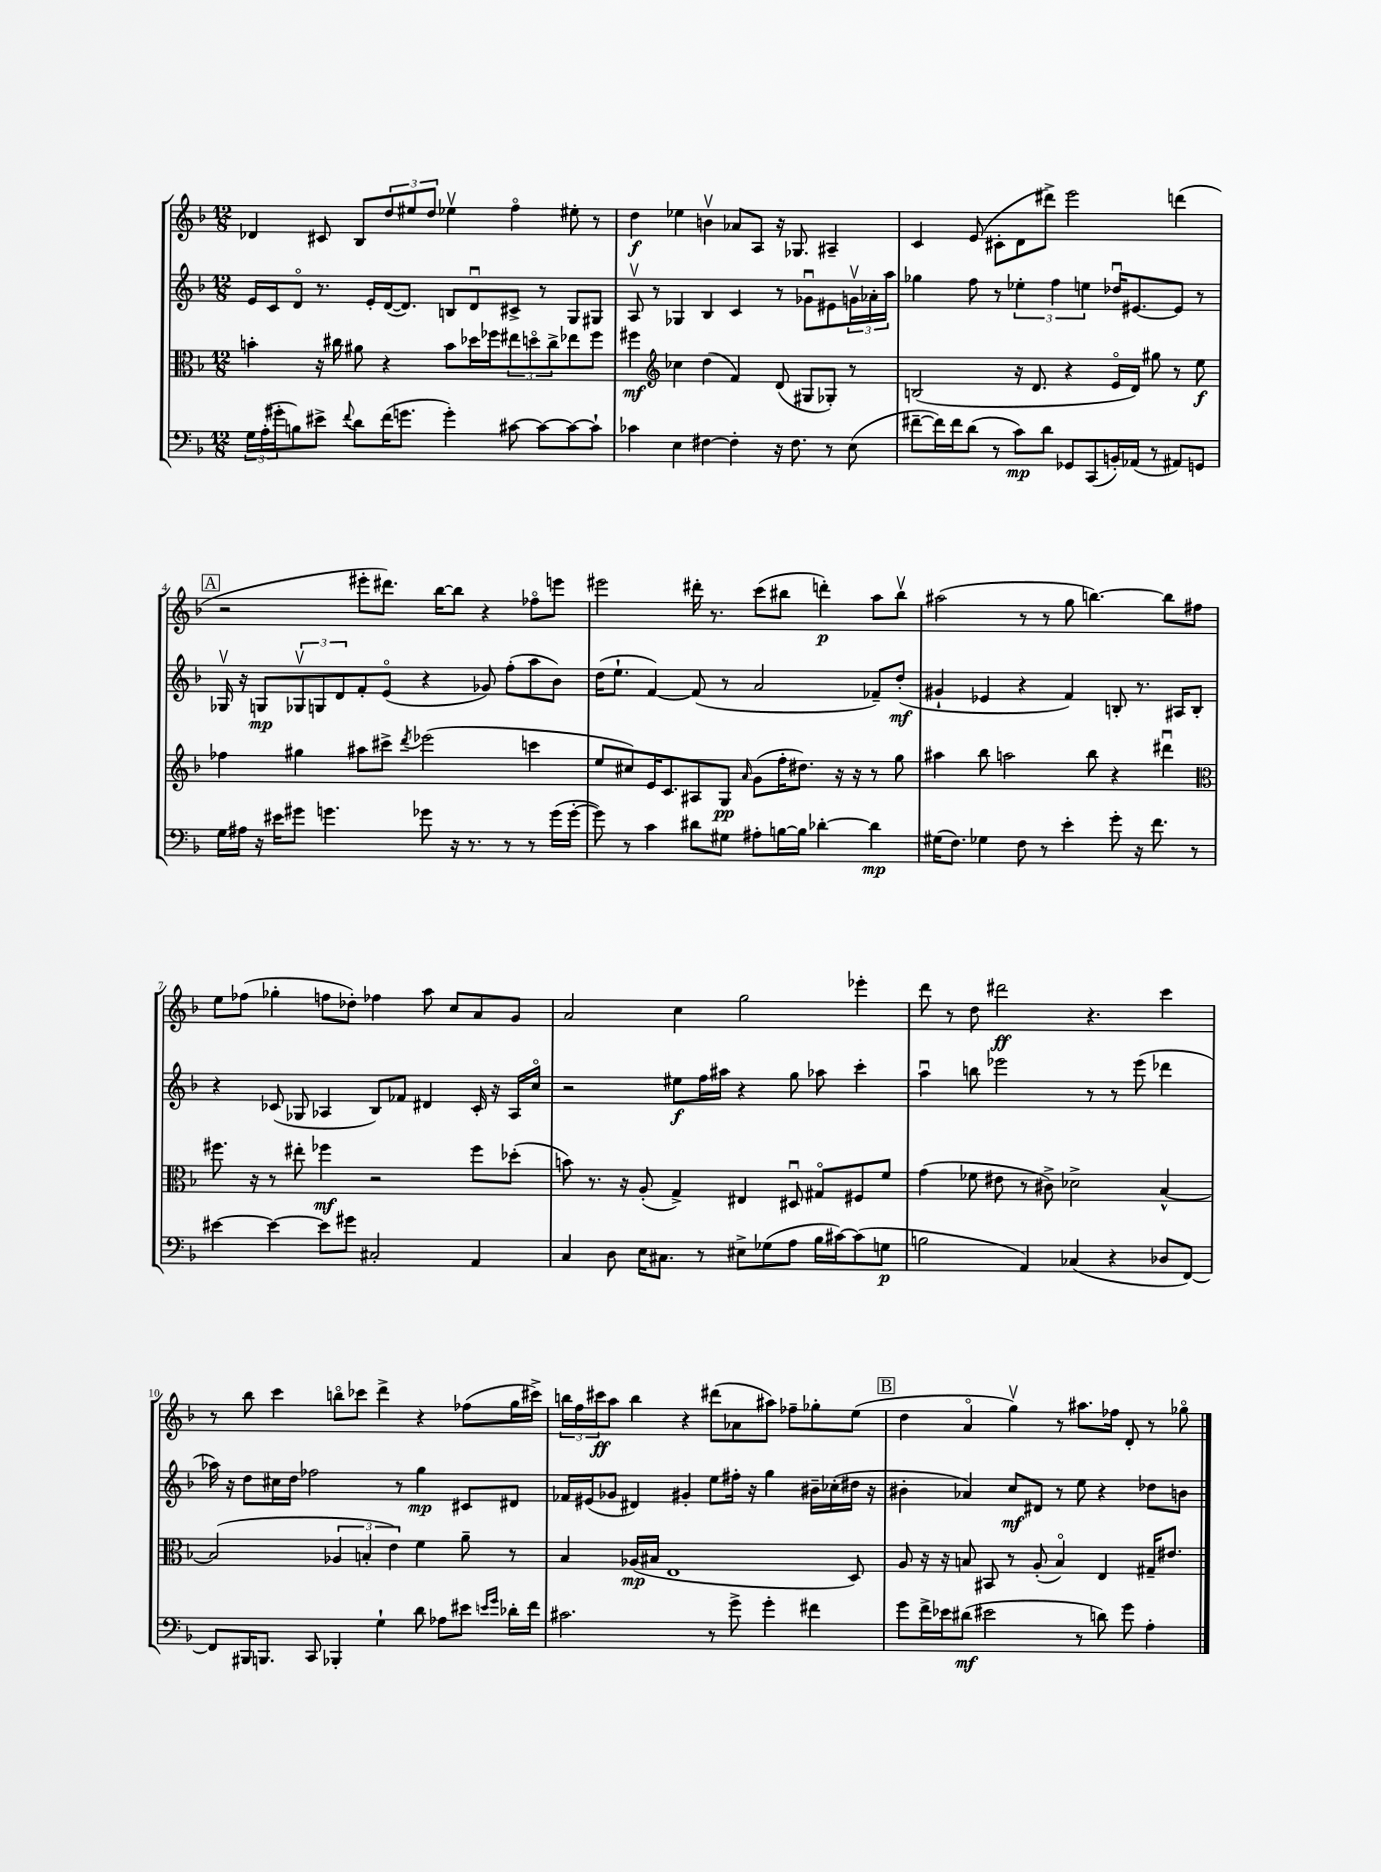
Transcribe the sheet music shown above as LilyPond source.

<<
\new StaffGroup <<
\new Staff = "s0" {
    \clef treble \key f \major \numericTimeSignature \time 12/8
    des'4 cis'8 bes8 \tuplet 3/2 { d''8 eis''8 d''8 } ees''4\upbow f''4\flageolet eis''8-. r8 |
    d''4\f ees''4 b'4\upbow aes'8 a8 r16 ges8. ais4-- |
    c'4 e'8( cis'8-. d'8 dis'''8->) e'''2 d'''4( |
    \mark \markup { \box "A" } r2 eis'''8-. dis'''8.) bes''16~ bes''8 r4 fes''8\flageolet e'''8 |
    eis'''2 dis'''16-. r8. c'''8( bis''8 d'''4-.\p) a''8 bis''8\upbow |
    ais''2( r8 r8 g''8 b''4.~) b''8 fis''8 |
    e''8 fes''8( ges''4-. f''8 des''8-.) fes''4 a''8 c''8 a'8 g'8 |
    a'2 c''4 g''2 ees'''4-. |
    d'''8 r8 d''8 dis'''2\ff r4. c'''4 |
    r8 bes''8 c'''4 b''8\flageolet ces'''8 d'''4-> r4 fes''8( g''16 cis'''16->) |
    \tuplet 3/2 { b''16 f''16 cis'''16\ff } a''8 b''4 r4 dis'''8( aes'8 ais''8) fes''8-- ges''8-. e''8( |
    \mark \markup { \box "B" } d''4 a'4\flageolet g''4\upbow) r8 ais''8. fes''16 d'8-. r8 ges''8\flageolet \bar "|." |
}
\new Staff = "s1" {
    \clef treble \key f \major \numericTimeSignature \time 12/8
    e'16 c'16 d'8\flageolet r8. e'16-. d'16~( d'8.) b8 d'8\downbow cis'8-> r8 g8 gis8 |
    a8\upbow r8 ges4 bes4 c'4 r8 ges'8\downbow eis'8 \tuplet 3/2 { g'16\upbow aes'16-. a''16 } |
    ges''4 f''8 r8 \tuplet 3/2 { ees''4-. f''4 e''4 } des''16\downbow eis'8.~ eis'8 r8 |
    \mark \markup { \box "A" } ges16\upbow r16 g8\mp \tuplet 3/2 { ges8\upbow g8 d'8 } f'8-. e'8\flageolet( r4 ges'8) f''8-.( a''8 bes'8) |
    d''16( e''8.-! f'4~) f'8( r8 a'2 fes'8--) d''8-.\mf( |
    gis'4-! ees'4 r4 f'4) b8-. r8. ais16 b8-. |
    r4 ces'8( ges8 aes4 bes8) fes'8 dis'4 ces'16-. r16 aes16 c''16\flageolet |
    r2 eis''8\f f''16 ais''16 r4 g''8 aes''8 c'''4-. |
    a''4\downbow b''8 ees'''2 r8 r8 ees'''8( des'''4 |
    aes''16) r16 d''8 cis''16 d''16 fes''2 r8 g''4\mp cis'8 dis'8 |
    fes'16 eis'16( ges'8 dis'4) gis'4-. e''8 fis''16-. r16 g''4 bis'16-- ces''16-.( dis''16 r16 |
    \mark \markup { \box "B" } bis'4-. aes'4) c''8\mf dis'8 r8 e''8 r4 des''8 b'8 \bar "|." |
}
\new Staff = "s2" {
    \clef alto \key f \major \numericTimeSignature \time 12/8
    b'4-. r16 cis''16 ais'8 r4 b'8 des''16 fes''16 \tuplet 3/2 { eis''8 d''8\flageolet cis''8-> } ees''8 fes''8 |
    fis''4\mf \clef treble ces''4 d''4( f'4) d'8( gis8 ges8-.) r8 |
    b2( r16 d'8. r4 e'16\flageolet d'16) gis''8 r8 e''8\f |
    \mark \markup { \box "A" } fes''4 gis''4 ais''8 cis'''8-> \acciaccatura { d'''8 } ees'''2( c'''4 |
    e''8 cis''8) e'16 c'8. ais8 g8\pp \grace { a'16 } g'8( f''16-. dis''8.) r16 r16 r8 g''8 |
    ais''4 bes''8 a''2 bes''8 r4 dis'''4\downbow |
    \clef alto fis''8. r16 r8 eis''8-. fes''4\mf r2 fes''8 des''8-.( |
    b'8) r8. r16 a8-.( g4->) eis4 dis8\downbow gis8\flageolet fis8 f'8 |
    g'4( fes'8 eis'8 r8 cis'8->) des'2-> bes4~-^ |
    bes2( \tuplet 3/2 { aes4 b4-. e'4) } f'4 a'8-- r8 |
    bes4 aes16\mp( bis16 e1 d8) |
    \mark \markup { \box "B" } a8 r16 r16 b8 bis,8 r8 a8-.( b4\flageolet) e4 gis16-- eis'8. \bar "|." |
}
\new Staff = "s3" {
    \clef bass \key f \major \numericTimeSignature \time 12/8
    \tuplet 3/2 { g16 a16-.( gis'16-. } b8) eis'8-> \appoggiatura { f'8 } d'8 f'16( g'8. g'4-.) cis'8~ cis'8~ cis'8~ cis'8-! |
    ces'4 e4 fis4~ fis4-. r16 fis8. r8 e8( |
    fis'8~-- fis'16) fis'16 d'8( r8 c'8\mp) d'8 ges,8 c,8( b,16-.) aes,16( r8 ais,8) g,8 |
    \mark \markup { \box "A" } g16 ais16 r16 eis'16 gis'8 g'4. ges'8 r16 r8. r8 r8 ges'16( ges'16~-. |
    ges'8) r8 c'4 dis'8 gis8 ais8-. b16~ b16 des'4~-. des'4\mp |
    gis16( f8.) ges4 f8 r8 e'4-. g'8-. r16 f'8. r8 |
    eis'4~ eis'4~ eis'8 gis'8 cis2-. a,4 |
    c4 d8 e16 cis8. r8 eis8-> ges8( a8 bes16 cis'16~) cis'8( g8\p |
    b2 a,4) ces4( r4 des8 f,8~) |
    f,8 bis,,16 b,,8. c,8 bes,,4-. g4-! d'8 aes8 eis'8 \grace { e'16 g'16 } des'16-. f'16 |
    cis'2. r8 g'8-> g'4-. fis'4 |
    \mark \markup { \box "B" } g'8 f'16-> ees'16 dis'8\mf( eis'2 r8 d'8) g'8 a4-. \bar "|." |
}
>>
>>
